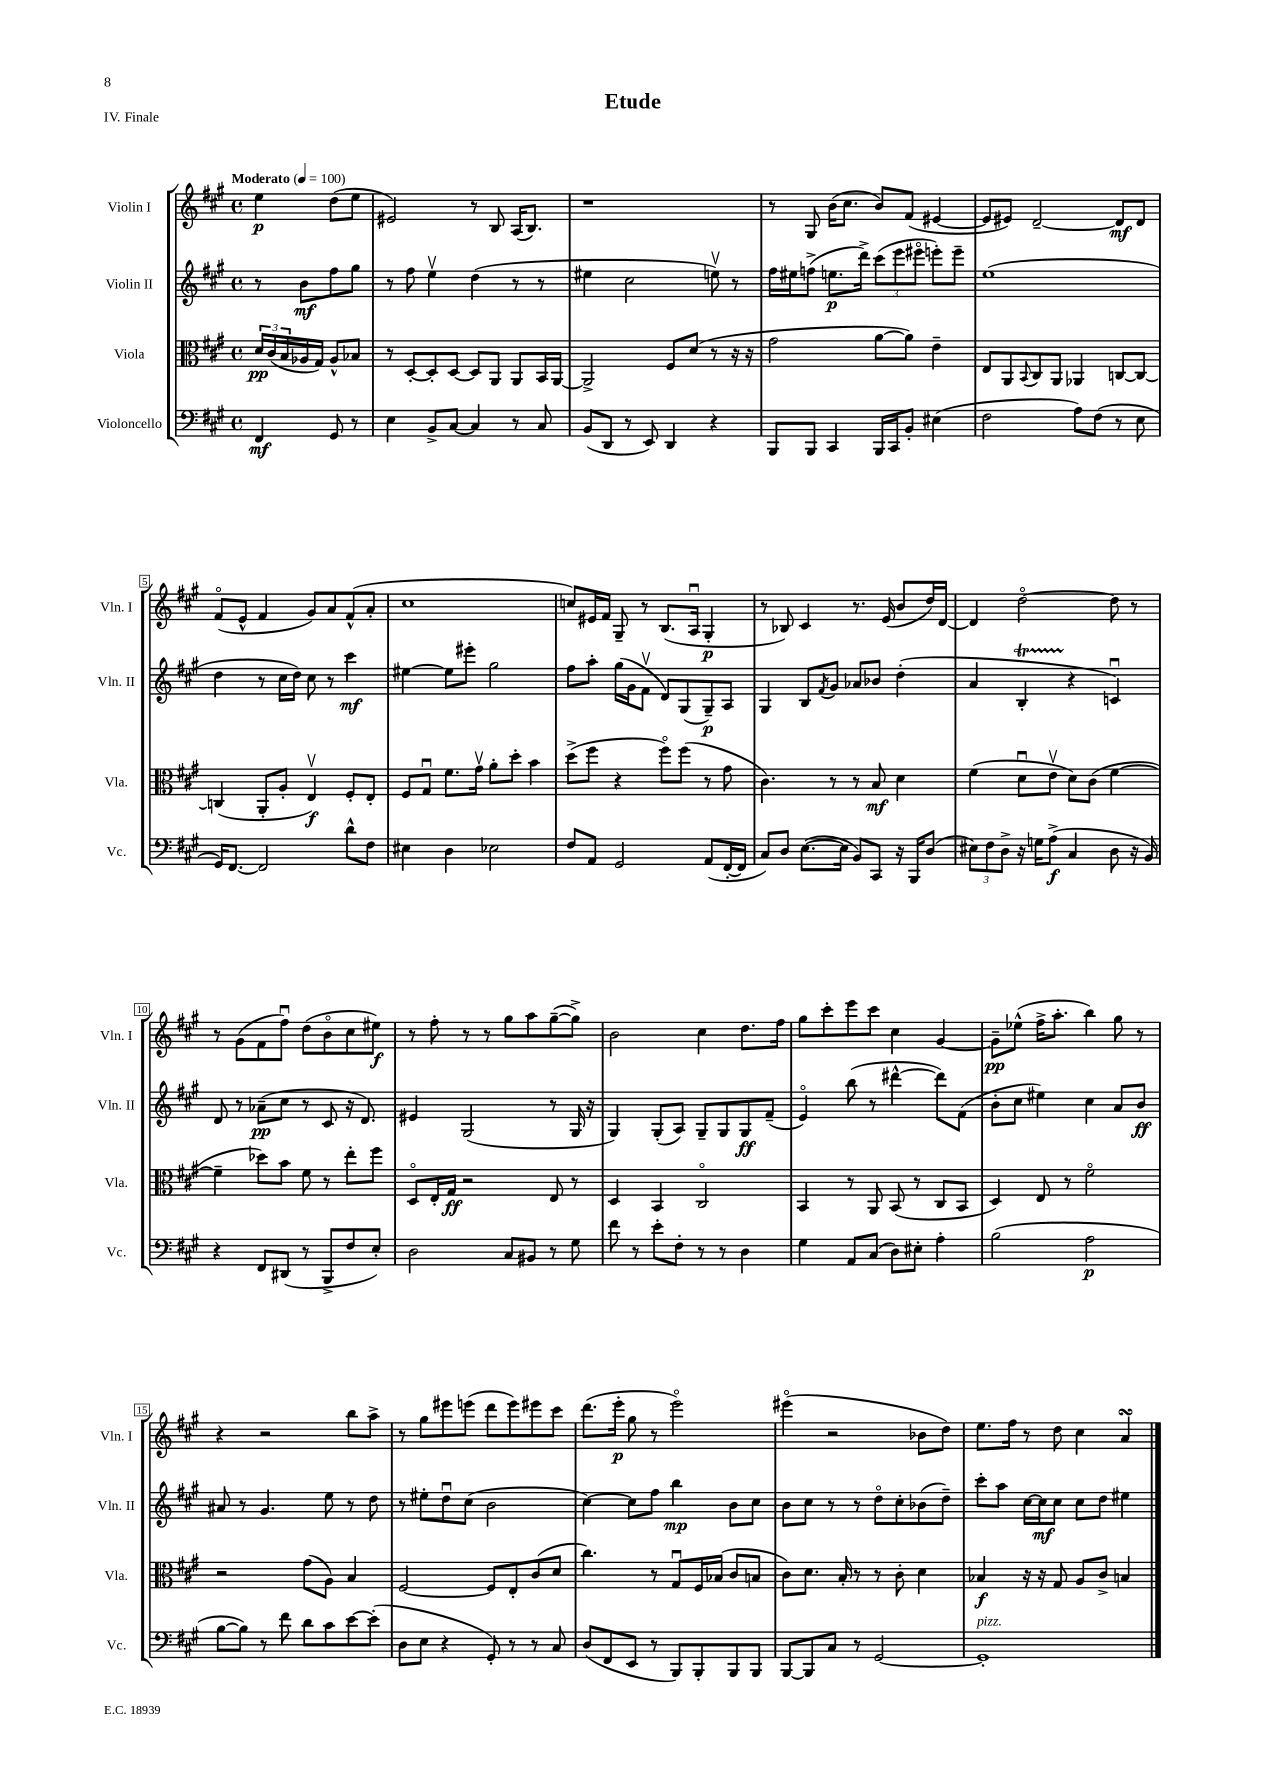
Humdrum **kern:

**kern	**kern	**kern	**kern
*staff4	*staff3	*staff2	*staff1
*clefF4	*clefC3	*clefG2	*clefG2
*k[f#c#g#]	*k[f#c#g#]	*k[f#c#g#]	*k[f#c#g#]
*M4/4	*M4/4	*M4/4	*M4/4
*met(c)	*met(c)	*met(c)	*met(c)
*MM100	*MM100	*MM100	*MM100
4FF#	24d	8r	4ee
.	(24c#	.	.
.	24B	.	.
.	16A-	8b	.
.	16G#)	.	.
8GG#	8A-^^	8ff#	(8dd
8r	8B-	8gg#	8ee
=	=	=	=
4E	8r	8r	2e#)
.	[8D'	8ff#	.
8BB^	8D']	4eev	.
[8C#	[8D	.	.
4C#]	8D]	(4dd	8r
.	8AA	.	8B
8r	8AA	8r	(16A
.	.	.	8.B)
8C#	16BB	8r	.
.	[16AA	.	.
=	=	=	=
(8BB	2AA^]	4ee#	1r
8DD	.	.	.
8r	.	2cc#	.
8EE)	.	.	.
4DD	8F#	.	.
.	(8d	.	.
4r	8r	8eev)	.
.	16r	8r	.
.	16r	.	.
=	=	=	=
8BBB	2g#	16ff#	8r
.	.	16ee#	.
8BBB	.	(8ff^	8G#
4CC#	.	8.ee	(16b
.	.	.	8.cc#
.	.	16ddd^)	.
16BBB	[8a	(12ccc#	8b)
16CC#	.	.	.
.	.	12eee	.
8BB'	8a])	.	(8f#
.	.	12eee#o	.
(4E#	4e~	8eee')	[4e#
.	.	8eee~	.
=	=	=	=
2F#	8E	(1ee	8e#]
.	8AA	.	8e#)
.	8qqBB	.	.
.	8C#	.	[2d~
.	8AA	.	.
8A)	4AA-	.	.
(8F#	.	.	.
8r	[8C	.	8d]
8E	8C_	.	8d
=	=	=	=
16GG#)	(4C]	4dd	(8f#o
[8.FF#	.	.	.
.	.	.	8e^^
2FF#]	8AA'	8r	4f#
.	8A'	16cc#	.
.	.	16dd)	.
.	4Ev)	8cc#	8g#)
.	.	8r	8a
8d^^	8F#'	4ccc#	(8f#^^
8F#	8E'	.	8a'
=	=	=	=
4E#	8F#	[4ee#	1cc#
.	8G#u	.	.
4D	8.f#	8ee#]	.
.	.	8eee#'	.
.	16g#v	.	.
2E-	8a'	2gg#	.
.	8dd'	.	.
.	4b	.	.
=	=	=	=
8F#	(8dd^	8ff#	8cc)
8AA	8ff#	8aa'	16e#
.	.	.	16f#
2GG#	4r	(16gg#	8G#~
.	.	16g#	.
.	.	8f#v	8r
.	8ff#o)	8d)	(8.B
.	(8ff#	(8G#	.
.	.	.	16Au
(8AA	8r	8G#~)	4G#'
[16FF#'	8g#	8A	.
16FF#]	.	.	.
=	=	=	=
8C#)	4.c#)	4G#	8r
8D	.	.	8B-)
([8.E	.	8B	4c#
.	.	8qf#	.
.	8r	8g#	.
16E]	.	.	.
8BB)	8r	8a-	8.r
8CC#	8B	8b-	.
.	.	.	(16e
16r	4d	(4dd'	8b
16BBB	.	.	.
(8D	.	.	16dd)
.	.	.	[16d
=	=	=	=
12E#)	(4f#	4a	4d]
12F#	.	.	.
12D^	.	.	.
16r	8du	4B'	[2ddo
16G	.	.	.
(8A^	8ev	.	.
4C#	8d)	4r	.
.	(8c#	.	.
8D	[4f#	4cu)	8dd]
16r	.	.	8r
16BB)	.	.	.
=	=	=	=
4r	4f#~]	8d	8r
.	.	8r	(8g#
8FF#	8dd-)	(8a-~	8f#
(8DD#	8b	8cc#	8ff#u)
8r	8f#	8r	(8dd
8BBB^	8r	8c#	8bo
8F#	8ee'	16r	8cc#
.	.	8.d)	.
8E')	8ff#	.	8ee#)
=	=	=	=
2D	8Do	4e#	8r
.	16E'	.	8ff#'
.	16G#	.	.
.	2r	(2G#	8r
.	.	.	8r
8C#	.	.	8gg#
8BB#	.	.	8aa
8r	8E	8r	([8gg#~
8G#	8r	16G#	8gg#^])
.	.	16r	.
=	=	=	=
8f#	4D	4G#)	2b
8r	.	.	.
8e'	4BB	(8G#'	.
8F#'	.	8A)	.
8r	2C#o	8G#~	4cc#
8r	.	8G#	.
4D	.	8G#	8.dd
.	.	(8f#~	.
.	.	.	16ff#
=	=	=	=
4G#	4BB	4eo)	8gg#
.	.	.	8ccc#'
8AA	8r	(8bb	8eee
(8C#	8AA	8r	8ccc#
8D)	(8BB	[4ddd#^^	4cc#
8E#'	8r	.	.
4A'	8C#	8ddd#])	[4g#
.	8BB	(8f#	.
=	=	=	=
(2B	4D)	8b'	8g#~]
.	.	8cc#	(8ee-^^
.	8E	4ee#)	16ff#^
.	.	.	8.aa'
.	8r	.	.
2A	2f#o	4cc#	4bb)
.	.	8a	8gg#
.	.	8b	8r
=	=	=	=
[8B	2r	8a#	4r
8B])	.	8r	.
8r	.	4.g#	2r
8f#	.	.	.
8d	(8g#	.	.
8c#	8A)	8ee	.
[8e	4B	8r	8bb
(8e']	.	8dd	8aa^
=	=	=	=
8D	[2F#	8r	8r
8E	.	8ee#'	8gg#
4r	.	8ddu	8eee#
.	.	(8cc#	(8eee
8GG#')	8F#]	2b	8ddd
8r	8E'	.	8eee)
8r	(8c#	.	8eee#
8C#	8d	.	8ccc#
=	=	=	=
(8D	4.cc#)	[4cc#)	(8.ddd
8FF#	.	.	.
.	.	.	16eee'
8EE	.	8cc#]	8gg#
8r	8r	8ff#	8r
8BBB)	8G#u	4bb	2eeeo)
8BBB'	16F#	.	.
.	(16B-	.	.
8BBB	8c#	8b	.
8BBB	8B	8cc#	.
=	=	=	=
[8BBB	8c#)	8b	(4eee#o
8BBB]	8.d	8cc#	.
8C#	.	8r	2r
.	16B'	.	.
8r	8r	8r	.
[2GG#	8r	8ddo	.
.	8c#'	8cc#'	.
.	4d	(8b-	8b-
.	.	8dd~)	8dd)
=	=	=	=
1GG#']	4B-	8ccc#'	8.ee
.	.	8aa	.
.	.	.	16ff#
.	16r	[16cc#	8r
.	16r	16cc#]	.
.	8G#	8cc#	8dd
.	8A	8cc#	4cc#
.	8c#^	8dd	.
.	4B	4ee#	4a
==	==	==	==
*-	*-	*-	*-
